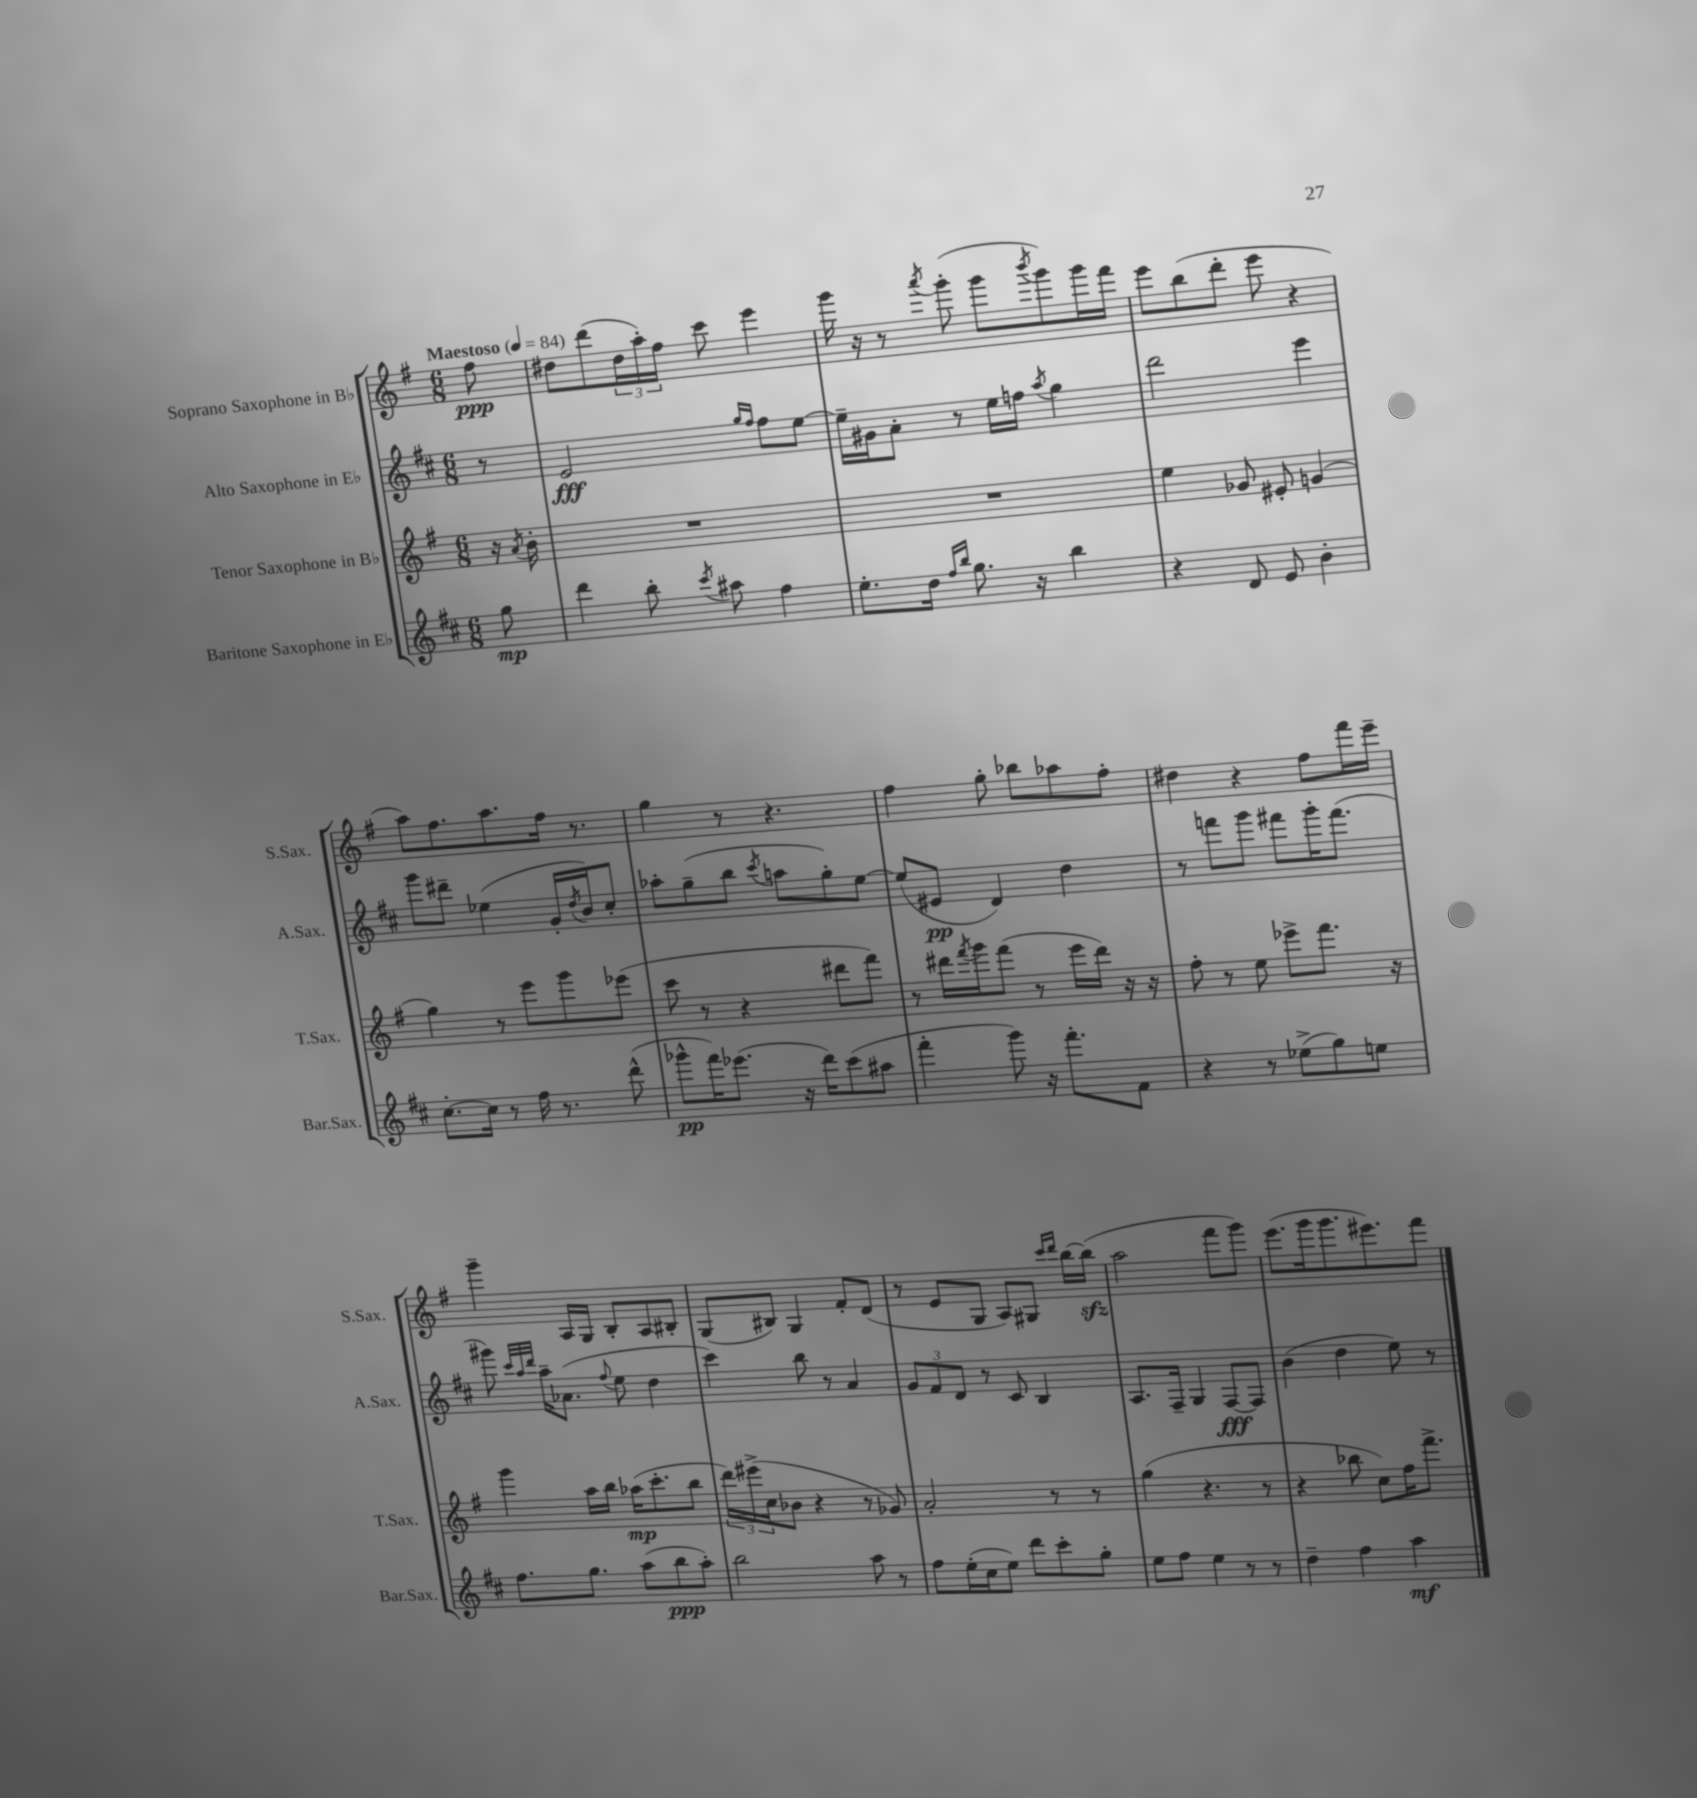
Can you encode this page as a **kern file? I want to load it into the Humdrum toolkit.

**kern	**kern	**kern	**kern
*staff4	*staff3	*staff2	*staff1
*clefG2	*clefG2	*clefG2	*clefG2
*k[f#c#]	*k[f#]	*k[f#c#]	*k[f#]
*M6/8	*M6/8	*M6/8	*M6/8
*MM84	*MM84	*MM84	*MM84
8gg	16r	8r	8ff#
.	8qa	.	.
.	16b'	.	.
=	=	=	=
4ddd	2.r	2e	8dd#
.	.	.	(8ddd
8bb'	.	.	24dd#
.	.	.	24aa')
.	.	.	24ff#
8qccc#	.	.	.
8aa#	.	.	8ccc
.	.	16qqgg	.
.	.	16qqff#	.
4ff#	.	8ff#	4eee
.	.	[8ee	.
=	=	=	=
8.ee'	2.r	16ee~]	16ggg
.	.	16g#	16r
.	.	8a'	8r
16dd	.	.	.
16qqff#	.	.	.
16qqbb	.	.	8qaaa
8.gg	.	8r	(8ggg'
.	.	16ee	8ggg
16r	.	16ff	.
.	.	8qaa	8qbbb
4bb	.	4gg	8ggg)
.	.	.	16ggg
.	.	.	16fff#
=	=	=	=
4r	4ee	2ddd	8eee
.	.	.	(8bb
8d	8g-	.	8ddd'
8e	8e#'	.	8eee
4b'	(4g	4eee	4r
=	=	=	=
[8.cc#'	4gg)	8ggg	8aa)
.	.	8ddd#~	8.ff#
16cc#]	.	.	.
8r	8r	(4ee-	.
.	.	.	8.aa
16ff#	8eee	.	.
8.r	.	.	.
.	8ggg	16g'	16ff#
.	.	8qdd	.
.	.	16b)	8.r
(8ddd^^	(8eee-	8cc#'	.
=	=	=	=
8ggg-^^	8ccc	8aa-'	4gg
16fff#)	8r	(8gg~	.
(8.eee-	.	.	.
.	4r	8bb	8r
.	.	8qccc#	.
16r	.	8aa	4.r
16ddd)	.	.	.
(8ccc#	8ddd#	8gg')	.
8aa#	8fff#)	[8ee	.
=	=	=	=
4fff#'	8r	(8ee]	4ff#
.	16ddd#	8e#	.
.	8qfff#	.	.
.	16ggg	.	.
8ggg)	(8fff#	4d)	8gg'
16r	8r	.	8bb-
8.fff#'	.	.	.
.	16eee	4dd	8aa-
.	16ddd#)	.	.
8f#	16r	.	8ff#'
.	16r	.	.
=	=	=	=
4r	8ff#'	8r	4dd#
.	8r	8fff	.
8r	8ee	8ggg	4r
(8ee-^	8eee-^	8fff#	.
8gg)	8.fff#	16ggg'	8ff#
.	.	(8.fff#	.
8ee	.	.	16fff#
.	16r	.	16eee~
=	=	=	=
8.ff#	4ggg	8ggg#)	4ggg~
.	.	32qqccc#	.
.	.	32qqaa	.
.	.	32qqddd	.
.	.	16aa~	.
8.gg	.	(8.a-	.
.	16aa	.	16A
.	16bb	.	16G
.	.	8qqff#	.
(8aa	(16aa-	8ee	8B'
.	8.ccc'	.	.
8bb	.	4dd	8A
8aa')	8bb	.	8B#'
=	=	=	=
2bb	24ddd)	4ccc#)	(8G
.	(24eee#^	.	.
.	24cc	.	.
.	8b-	.	8B#)
.	4r	8bb	4G
.	.	8r	.
8aa	8r	4a	8f#'
8r	8g-)	.	(8d
=	=	=	=
8ff#	2a'	12g	8r
.	.	12f#	.
(16ee'	.	.	8e
.	.	12d	.
16cc#	.	.	.
8ee)	.	8r	8G
8ddd	.	8c#	8A)
8ccc#'	8r	4B	8G#
.	.	.	16qqccc
.	.	.	16qqddd
8gg'	8r	.	[16bb
.	.	.	(16bb]
=	=	=	=
8ee	(4gg	8.A	2aa
8ff#	.	.	.
.	.	16F#~	.
4ee	4.r	4G	.
8r	.	[8F#	8fff#
8r	8r	8F#]	8ggg)
=	=	=	=
4dd~	4r	(4b	(8.eee
.	.	.	16ggg
4ff#	8bb-	4dd	8.ggg
.	8cc)	.	.
.	.	.	8.eee#)
4aa	16ff#	8ee)	.
.	8.fff#^	.	.
.	.	8r	8fff#
==	==	==	==
*-	*-	*-	*-
